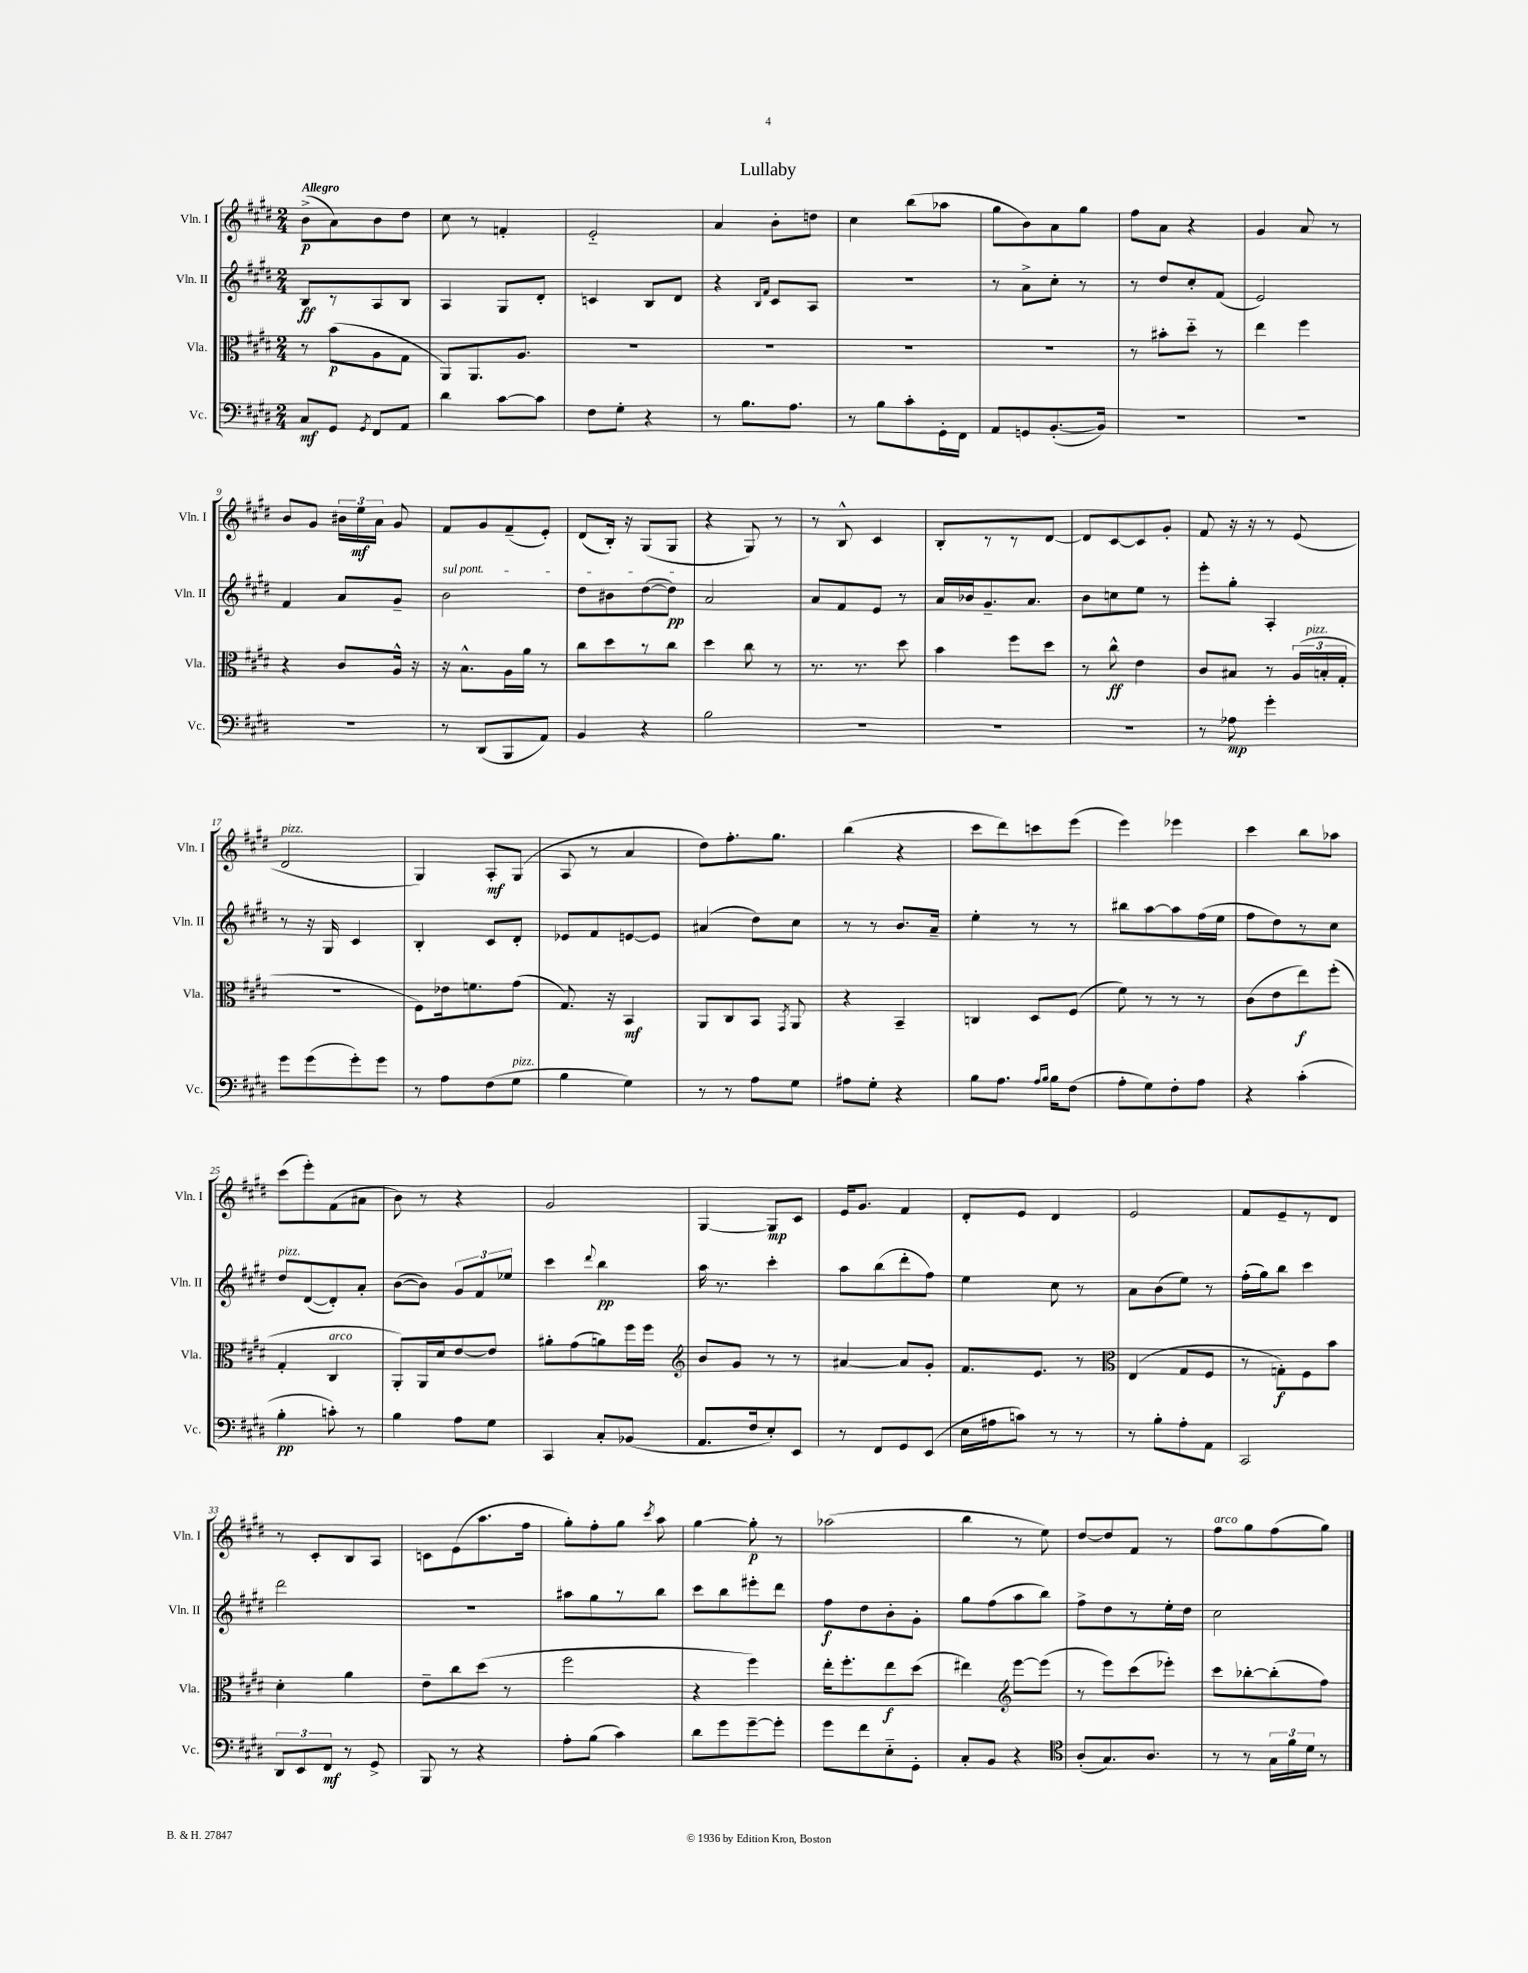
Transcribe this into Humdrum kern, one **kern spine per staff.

**kern	**dynam	**kern	**dynam	**kern	**dynam	**kern	**dynam
*part4	*part4	*part3	*part3	*part2	*part2	*part1	*part1
*staff4	*staff4	*staff3	*staff3	*staff2	*staff2	*staff1	*staff1
*I"Vc.	*	*I"Vla.	*	*I"Vln. II	*	*I"Vln. I	*
*I'Vc.	*	*I'Vla.	*	*I'Vln. II	*	*I'Vln. I	*
*clefF4	*	*clefC3	*	*clefG2	*	*clefG2	*
*k[f#c#g#d#]	*	*k[f#c#g#d#]	*	*k[f#c#g#d#]	*	*k[f#c#g#d#]	*
*M2/4	*	*M2/4	*	*M2/4	*	*M2/4	*
=1	=1	=1	=1	=1	=1	=1	=1
!	!	!	!	!	!	!LO:TX:a:B:t=Allegro	!
8C#/L	mf	8r	.	8B/L	ff	(8b^\L	p
8GG#/J	.	(8b\L	p	8r	.	8a\)	.
8qGG#/	.	.	.	.	.	.	.
8FF#/L	.	8A\	.	8A/	.	8b\	.
8AA/J	.	8G#\J	.	8B/J	.	8dd#\J	.
=2	=2	=2	=2	=2	=2	=2	=2
4d#\	.	8AA/L)	.	4A/	.	8cc#\	.
.	.	8.AA/	.	.	.	8r	.
[8c#\L	.	.	.	8G#/L	.	4fn'/	.
.	.	8.A/J	.	.	.	.	.
8c#\J]	.	.	.	8d#'/J	.	.	.
=3	=3	=3	=3	=3	=3	=3	=3
8F#\L	.	2r	.	4cn/	.	2e/	.
8G#'\J	.	.	.	.	.	.	.
4r	.	.	.	8B/L	.	.	.
.	.	.	.	8d#/J	.	.	.
=4	=4	=4	=4	=4	=4	=4	=4
8r	.	2r	.	4r	.	4a/	.
8.B\L	.	.	.	.	.	.	.
.	.	.	.	16qqB/LL	.	.	.
.	.	.	.	16qqf#/JJ	.	.	.
.	.	.	.	8c#/L	.	8b'\L	.
8.A\J	.	.	.	.	.	.	.
.	.	.	.	8A/J	.	8ddn\J	.
=5	=5	=5	=5	=5	=5	=5	=5
8r	.	2r	.	2r	.	4cc#\	.
8B\L	.	.	.	.	.	.	.
8c#'\	.	.	.	.	.	(8bb\L	.
16GG#'\L	.	.	.	.	.	8aa-X\J	.
16FF#\JJ	.	.	.	.	.	.	.
=6	=6	=6	=6	=6	=6	=6	=6
8AA/L	.	2r	.	8r	.	8gg#\L	.
8GGn/	.	.	.	8a^\L	.	8b\)	.
([8.BB'/	.	.	.	8cc#'\J	.	8a\	.
.	.	.	.	8r	.	8gg#\J	.
16BB/Jk])	.	.	.	.	.	.	.
=7	=7	=7	=7	=7	=7	=7	=7
2r	.	8r	.	8r	.	8ff#\L	.
.	.	8b#X'\L	.	8dd#/L	.	8a\J	.
.	.	8dd#\J	.	8cc#'/	.	4r	.
.	.	8r	.	(8f#/J	.	.	.
=8	=8	=8	=8	=8	=8	=8	=8
2r	.	4ee\	.	2e/)	.	4g#/	.
.	.	4ff#\	.	.	.	8a/	.
.	.	.	.	.	.	8r	.
!!LO:LB:g=z
=9	=9	=9	=9	=9	=9	=9	=9
2r	.	4r	.	4f#/	.	8b/L	.
.	.	.	.	.	.	8g#/J	.
.	.	8c#/L	.	8a/L	.	24b#X\LL	.
.	.	.	.	.	.	24ee\	mf
.	.	.	.	.	.	24a\JJ	.
.	.	16A^^/Jk	.	8g#~/J	.	8g#/	.
.	.	16r	.	.	.	.	.
=10	=10	=10	=10	=10	=10	=10	=10
!	!	!	!	!LO:TX:a:i:t=sul pont.	!	!	!
8r	.	16r	.	2b\	.	8f#/L	.
.	.	8.B^^\L	.	.	.	.	.
(8DD#/L	.	.	.	.	.	8g#/	.
8BBB/	.	16A\L	.	.	.	(8f#~/	.
.	.	16a\JJ	.	.	.	.	.
8AA/J)	.	8r	.	.	.	8e'/J)	.
=11	=11	=11	=11	=11	=11	=11	=11
4BB/	.	8cc#\L	.	8dd#\L	.	(8d#/L	.
.	.	8dd#\	.	8b#X\	.	16B'/Jk)	.
.	.	.	.	.	.	16r	.
4r	.	8r	.	([8dd#\	.	(8G#/L	.
.	.	8cc#\J	.	8dd#\J])	pp	8G#/J	.
=12	=12	=12	=12	=12	=12	=12	=12
2B\	.	4dd#\	.	2a/	.	4r	.
.	.	8cc#\	.	.	.	8G#/)	.
.	.	8r	.	.	.	8r	.
=13	=13	=13	=13	=13	=13	=13	=13
2r	.	8.r	.	8a/L	.	8r	.
.	.	.	.	8f#/	.	8B^^/	.
.	.	8.r	.	.	.	.	.
.	.	.	.	8e/J	.	4c#/	.
.	.	8dd#\	.	8r	.	.	.
=14	=14	=14	=14	=14	=14	=14	=14
2r	.	4b\	.	16a/LL	.	8B'/L	.
.	.	.	.	16b-X/J	.	.	.
.	.	.	.	8.g#~/	.	8r	.
.	.	8ff#\L	.	.	.	8r	.
.	.	.	.	8.a/J	.	.	.
.	.	8dd#\J	.	.	.	[8d#/J	.
=15	=15	=15	=15	=15	=15	=15	=15
2r	.	8r	.	8b\L	.	8d#/L]	.
.	.	8cc#^^\	ff	8ccn\	.	[8c#/	.
.	.	4e\	.	8ee\J	.	8c#/]	.
.	.	.	.	8r	.	8g#'/J	.
=16	=16	=16	=16	=16	=16	=16	=16
8r	.	8c#/L	.	8eee'\L	.	8f#/	.
8A-X\	mp	8B#X/J	.	8gg#'\J	.	16r	.
.	.	.	.	.	.	16r	.
4g#'\	.	8r	.	4A'/	.	8r	.
.	.	(24A/LL	.	.	.	(8e/	.
!	!	!LO:TX:a:i:t=pizz.	!	!	!	!	!
.	.	24Bn'/	.	.	.	.	.
.	.	24G#'/JJ	.	.	.	.	.
!!LO:LB:g=z
=17	=17	=17	=17	=17	=17	=17	=17
!	!	!	!	!	!	!LO:TX:a:i:t=pizz.	!
8g#\L	.	2r	.	8r	.	2d#/	.
(8g#\	.	.	.	16r	.	.	.
.	.	.	.	16G#/	.	.	.
8g#'\)	.	.	.	4c#/	.	.	.
8g#\J	.	.	.	.	.	.	.
=18	=18	=18	=18	=18	=18	=18	=18
8r	.	8F#\L)	.	4B'/	.	4G#/)	.
8A\L	.	16e-X\k	.	.	.	.	.
.	.	8.fn\	.	.	.	.	.
(8F#\	.	.	.	8c#/L	.	8A'/L	mf
!LO:TX:a:i:t=pizz.	!	!	!	!	!	!	!
8G#\J	.	(8g#\J	.	8d#'/J	.	(8G#/J	.
=19	=19	=19	=19	=19	=19	=19	=19
4B\	.	8.G#/)	.	8e-X/L	.	8A/	.
.	.	.	.	8f#/	.	8r	.
.	.	16r	.	.	.	.	.
4G#\)	.	4BB/	mf	[8en/	.	4a/	.
.	.	.	.	8e/J]	.	.	.
=20	=20	=20	=20	=20	=20	=20	=20
8r	.	8AA/L	.	(4a#X/	.	8dd#\L)	.
8r	.	8C#/	.	.	.	8.ff#'\	.
8A\L	.	8BB/J	.	8dd#\L)	.	.	.
.	.	.	.	.	.	8.gg#\J	.
.	.	8qGG#/	.	.	.	.	.
8G#\J	.	8AA/	.	8cc#\J	.	.	.
=21	=21	=21	=21	=21	=21	=21	=21
8A#X\L	.	4r	.	8r	.	(4bb\	.
8G#'\J	.	.	.	8r	.	.	.
4r	.	4BB~/	.	8.b/L	.	4r	.
.	.	.	.	16a~/Jk	.	.	.
=22	=22	=22	=22	=22	=22	=22	=22
8B\L	.	4Cn/	.	4ee'\	.	8ccc#\L	.
8.A\J	.	.	.	.	.	8ddd#\)	.
.	.	8D#/L	.	8r	.	8cccn\	.
16qqA/LL	.	.	.	.	.	.	.
16qqB/JJ	.	.	.	.	.	.	.
16B\KL	.	.	.	.	.	.	.
(8F#\J	.	(8F#/J	.	8r	.	(8eee\J	.
=23	=23	=23	=23	=23	=23	=23	=23
8A'\L	.	8f#\)	.	8bb#X\L	.	4eee\)	.
8G#\)	.	8r	.	[8aa\	.	.	.
8F#'\	.	8r	.	8aa\]	.	4eee-X\	.
8A\J	.	8r	.	(16ff#\L	.	.	.
.	.	.	.	16ee\JJ	.	.	.
=24	=24	=24	=24	=24	=24	=24	=24
4r	.	(8c#\L	.	8ff#\L	.	4ccc#\	.
.	.	8e\	.	8dd#\)	.	.	.
(4c#'\	.	8ee\)	f	8r	.	8bb\L	.
.	.	(8ff#'\J	.	8cc#\J	.	8aa-X\J	.
!!LO:LB:g=z
=25	=25	=25	=25	=25	=25	=25	=25
!	!	!	!	!LO:TX:a:i:t=pizz.	!	!	!
4B'\	pp	4G#'/	.	8dd#/L	.	(8ccc#\L	.
.	.	.	.	([8d#/	.	8eee'\)	.
!	!	!LO:TX:a:i:t=arco	!	!	!	!	!
8cn'\)	.	4C#/	.	8d#'/])	.	(8f#\	.
8r	.	.	.	8a'/J	.	8a#X\J	.
=26	=26	=26	=26	=26	=26	=26	=26
4B\	.	8AA'/L)	.	([8b\L	.	8b\)	.
.	.	16AA/L	.	8b\J])	.	8r	.
.	.	16d#/J	.	.	.	.	.
8A\L	.	[8e/	.	12g#/L	.	4r	.
.	.	.	.	12f#/	.	.	.
8G#\J	.	8e/J]	.	.	.	.	.
.	.	.	.	12ee-X/J	.	.	.
=27	=27	=27	=27	=27	=27	=27	=27
4CC#/	.	8a#X'\L	.	4ccc#\	.	2g#/	.
.	.	(8g#\	.	.	.	.	.
.	.	.	.	8qqddd#/	.	.	.
8C#'/L	.	8an\)	.	4bb\	pp	.	.
(8BB-X/J	.	16ff#\L	.	.	.	.	.
.	.	16ff#\JJ	.	.	.	.	.
=28	=28	=28	=28	=28	=28	=28	=28
*	*	*clefG2	*	*	*	*	*
8.AA/L	.	8b/L	.	16aa\	.	[4G#/	.
.	.	.	.	8.r	.	.	.
.	.	8g#/J	.	.	.	.	.
16F#/k	.	.	.	.	.	.	.
8E'/)	.	8r	.	4ccc#'\	.	8G#/L]	mp
8EE/J	.	8r	.	.	.	8c#/J	.
=29	=29	=29	=29	=29	=29	=29	=29
8r	.	[4a#X/	.	8aa\L	.	16e/KL	.
.	.	.	.	.	.	8.g#/J	.
8FF#/L	.	.	.	(8bb\	.	.	.
8GG#/	.	8a#/L]	.	8ddd#'\	.	4f#/	.
(8EE/J	.	8g#'/J	.	8ff#\J)	.	.	.
=30	=30	=30	=30	=30	=30	=30	=30
16E\LL	.	8.f#/L	.	4ee\	.	8d#'/L	.
16A#X\J	.	.	.	.	.	.	.
8cn\J)	.	.	.	.	.	8e/J	.
.	.	8.e/J	.	.	.	.	.
8r	.	.	.	8cc#\	.	4d#/	.
8r	.	8r	.	8r	.	.	.
=31	=31	=31	=31	=31	=31	=31	=31
*	*	*clefC3	*	*	*	*	*
8r	.	(4E/	.	8a\L	.	2e/	.
8B'\L	.	.	.	(8b\	.	.	.
8A'\	.	8G#/L	.	8ee\J)	.	.	.
8AA\J	.	8F#/J	.	8r	.	.	.
=32	=32	=32	=32	=32	=32	=32	=32
2CC#/	.	8r	.	(16ff#'\LL	.	8f#/L	.
.	.	.	.	16gg#\J)	.	.	.
.	.	8Gn'\L)	f	8bb\J	.	8e~/	.
.	.	8F#\	.	4ccc#\	.	8r	.
.	.	8b\J	.	.	.	8d#/J	.
!!LO:LB:g=z
=33	=33	=33	=33	=33	=33	=33	=33
12DD#/L	.	4d#'\	.	2ddd#\	.	8r	.
12EE/	.	.	.	.	.	.	.
.	.	.	.	.	.	8c#'/L	.
12FF#/J	mf	.	.	.	.	.	.
8r	.	4a\	.	.	.	8B/	.
8GG#^/	.	.	.	.	.	8A/J	.
=34	=34	=34	=34	=34	=34	=34	=34
8BBB/	.	8e~\L	.	2r	.	8cn\L	.
8r	.	8cc#\	.	.	.	(8e\	.
4r	.	(8dd#\J	.	.	.	8.aa\	.
.	.	8r	.	.	.	.	.
.	.	.	.	.	.	16ff#\Jk	.
=35	=35	=35	=35	=35	=35	=35	=35
8A'\L	.	2ff#\	.	8aa#X\L	.	8gg#'\L)	.
(8B\J	.	.	.	8gg#\	.	8ff#'\	.
4c#\)	.	.	.	8r	.	8gg#\J	.
.	.	.	.	.	.	8qccc#/	.
.	.	.	.	8bb\J	.	8aa\	.
=36	=36	=36	=36	=36	=36	=36	=36
8d#\L	.	4r	.	8ccc#\L	.	[4gg#\	.
8g#\	.	.	.	8bb\	.	.	.
[8g#~\	.	4ff#\)	.	8eee#X'\	.	8gg#'\]	p
8g#'\J]	.	.	.	8ddd#\J	.	8r	.
=37	=37	=37	=37	=37	=37	=37	=37
8g#\L	.	16ee'\KL	.	8ff#\L	f	(2aa-X\	.
.	.	8.ff#'\	.	.	.	.	.
8f#\	.	.	.	8dd#\	.	.	.
8E\	.	8ee\	f	8b'\	.	.	.
8GG#'\J	.	(8dd#\J	.	8g#'\J	.	.	.
=38	=38	=38	=38	=38	=38	=38	=38
8C#'/L	.	4ee#X\)	.	8gg#\L	.	4bb\	.
8BB/J	.	.	.	(8ff#\	.	.	.
*	*	*clefG2	*	*	*	*	*
4r	.	[8eee\L	.	8aa\	.	8r	.
.	.	(8eee\J]	.	8bb\J)	.	8ee\)	.
=39	=39	=39	=39	=39	=39	=39	=39
*clefC4	*	*	*	*	*	*	*
(8A'/L	.	8r	.	8ff#^\L	.	[8dd#/L	.
8.G#/)	.	8eee\L)	.	8dd#\	.	8dd#/]	.
.	.	(8ccc#\	.	8r	.	8f#/J	.
8.A/J	.	.	.	.	.	.	.
.	.	8eee-X'\J)	.	16ee'\L	.	8r	.
.	.	.	.	16dd#\JJ	.	.	.
=40	=40	=40	=40	=40	=40	=40	=40
!	!	!	!	!	!	!LO:TX:a:i:t=arco	!
8r	.	8ccc#\L	.	2cc#\	.	8ff#\L	.
8r	.	[8bb-X'\	.	.	.	8gg#\	.
24G#\LL	.	(8bb-'\]	.	.	.	(8ff#\	.
24f#\	.	.	.	.	.	.	.
24d#\JJ	.	.	.	.	.	.	.
8r	.	8ff#\J)	.	.	.	8gg#\J)	.
==	==	==	==	==	==	==	==
*-	*-	*-	*-	*-	*-	*-	*-
